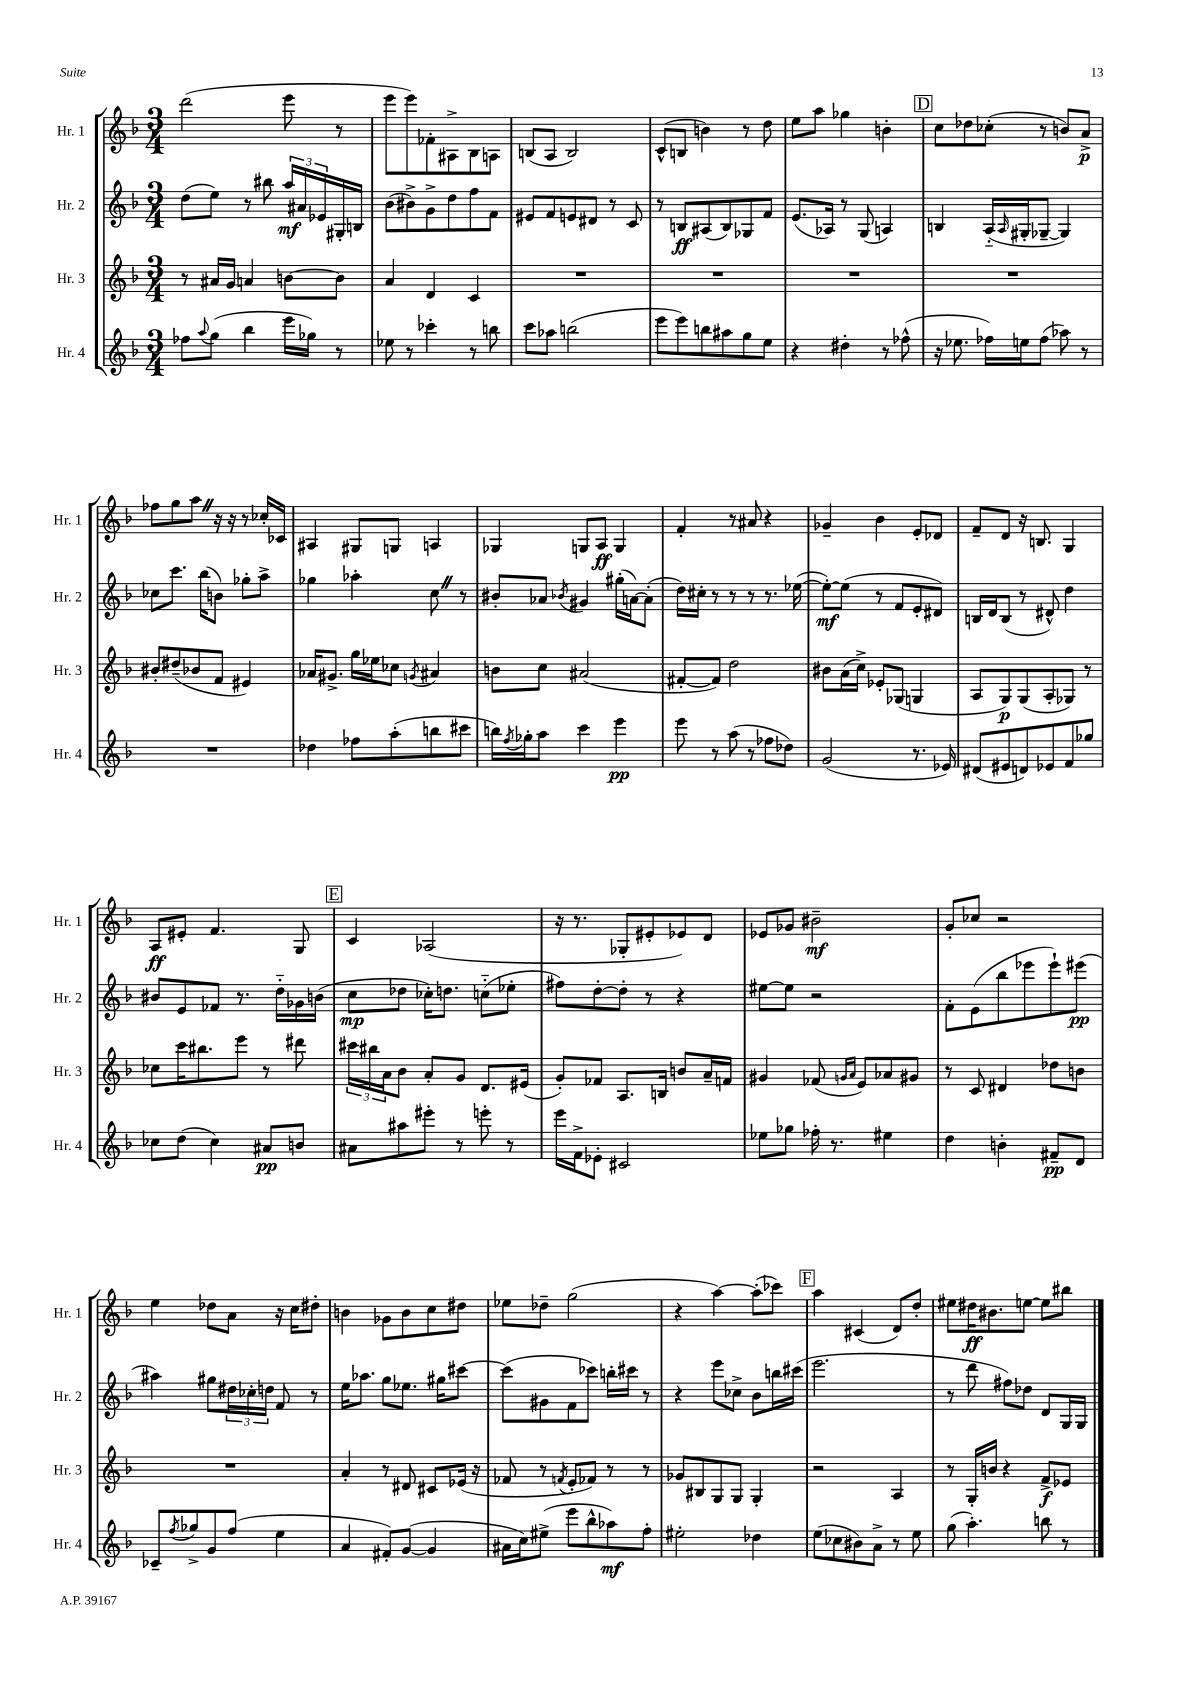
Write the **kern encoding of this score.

**kern	**dynam	**kern	**dynam	**kern	**dynam	**kern	**dynam
*part4	*part4	*part3	*part3	*part2	*part2	*part1	*part1
*staff4	*staff4	*staff3	*staff3	*staff2	*staff2	*staff1	*staff1
*I"Hr. 4	*	*I"Hr. 3	*	*I"Hr. 2	*	*I"Hr. 1	*
*I'Hr. 4	*	*I'Hr. 3	*	*I'Hr. 2	*	*I'Hr. 1	*
*clefG2	*	*clefG2	*	*clefG2	*	*clefG2	*
*k[b-]	*	*k[b-]	*	*k[b-]	*	*k[b-]	*
*M3/4	*	*M3/4	*	*M3/4	*	*M3/4	*
=24	=24	=24	=24	=24	=24	=24	=24
8ff-X\L	.	8r	.	(8dd\L	.	(2ddd\	.
8qqaa/	.	.	.	.	.	.	.
(8gg\J	.	16a#X/LL	.	8ee\J)	.	.	.
.	.	16g/JJ	.	.	.	.	.
4bb-\	.	4an/	.	8r	.	.	.
.	.	.	.	8bb#X\	.	.	.
16eee\LL	.	[8bn\L	.	24aa/LL	mf	8eee\	.
.	.	.	.	24a#X/	.	.	.
16gg-X\JJ)	.	.	.	.	.	.	.
.	.	.	.	24e-X/	.	.	.
8r	.	8b\J]	.	16G#X'/	.	8r	.
.	.	.	.	16Bn/JJ	.	.	.
=25	=25	=25	=25	=25	=25	=25	=25
8ee-X\	.	4a/	.	(8b-\L	.	8eee\L	.
8r	.	.	.	8b#X^\)	.	8eee\)	.
4ccc-X'\	.	4d/	.	8g^\	.	8f-X'\	.
.	.	.	.	8dd\	.	8A#X^\	.
8r	.	4c/	.	8ff\	.	8B-\	.
8bbn\	.	.	.	8f\J	.	8An\J	.
=26	=26	=26	=26	=26	=26	=26	=26
8ccc\L	.	2.r	.	8e#X/L	.	(8Bn/L	.
8aa-X\J	.	.	.	8f/	.	8A/J	.
(2bbn\	.	.	.	8en/	.	2B/)	.
.	.	.	.	8d#X/J	.	.	.
.	.	.	.	8r	.	.	.
.	.	.	.	8c/	.	.	.
=27	=27	=27	=27	=27	=27	=27	=27
8eee\L	.	2.r	.	8r	.	(8c^^/L	.
8eee\)	.	.	.	8Bn/L	ff	8Bn/J	.
8bbn\	.	.	.	(8A#X/	.	4bn\)	.
8aa#X\	.	.	.	8B/)	.	.	.
8gg\	.	.	.	8G-X/	.	8r	.
8ee\J	.	.	.	8f/J	.	8dd\	.
=28	=28	=28	=28	=28	=28	=28	=28
4r	.	2.r	.	(8.e/L	.	8ee\L	.
.	.	.	.	.	.	8aa\J	.
.	.	.	.	16A-X/Jk)	.	.	.
4dd#X'\	.	.	.	8r	.	4gg-X\	.
.	.	.	.	(8G/	.	.	.
8r	.	.	.	4An/)	.	4bn'\	.
(8ff-X^^\	.	.	.	.	.	.	.
!!LO:REH:place=s1:t=D
=29	=29	=29	=29	=29	=29	=29	=29
16r	.	2.r	.	4Bn/	.	8cc\L	.
8.ee-X\	.	.	.	.	.	.	.
.	.	.	.	.	.	8dd-X\	.
16ff-X\LL)	.	.	.	(16A/LL	.	(8cc-X'\J	.
.	.	.	.	16qqA/	.	.	.
16een\J	.	.	.	16G#X'/J	.	.	.
(8ff-\J	.	.	.	[8G-X~/J	.	8r	.
8aa-X\)	.	.	.	4G-/])	.	8bn/L)	.
8r	.	.	.	.	.	8a^/J	p
!!LO:LB:g=z
=30	=30	=30	=30	=30	=30	=30	=30
2.r	.	8b#X'/L	.	8cc-X\L	.	8ff-X\L	.
.	.	(8dd#X~/	.	8.ccc\J	.	8gg\	.
.	.	8b-X/	.	.	.	8aaZ\J	.
.	.	.	.	(16bb-\KL	.	.	.
.	.	8f/J	.	8bn\J)	.	16r	.
.	.	.	.	.	.	16r	.
.	.	4e#X/)	.	8gg-X'\L	.	8r	.
.	.	.	.	8aa^\J	.	16cc-X'/LL	.
.	.	.	.	.	.	16c-X/JJ	.
=31	=31	=31	=31	=31	=31	=31	=31
4dd-X\	.	16a-X/KL	.	4gg-X\	.	4A#X/	.
.	.	8.g#X^/J	.	.	.	.	.
8ff-X\L	.	16gg\LL	.	4aa-X'\	.	8G#X/L	.
.	.	16ee-X\J	.	.	.	.	.
(8aa'\	.	8cc-X\J	.	.	.	8Gn/J	.
.	.	8qgn/	.	.	.	.	.
8bbn\	.	4a#X/	.	8ccZ\	.	4An/	.
8ccc#X\J	.	.	.	8r	.	.	.
=32	=32	=32	=32	=32	=32	=32	=32
16bbn\LL)	.	8bn\L	.	8b#X'/L	.	4G-X/	.
8qff/	.	.	.	.	.	.	.
16gg-X'\J	.	.	.	.	.	.	.
8aa\J	.	8cc\J	.	8a-X/J	.	.	.
.	.	.	.	8qb-X/	.	.	.
4ccc\	.	(2a#X/	.	4g#X/	.	8Gn/L	.
.	.	.	.	.	.	8A/J	ff
4eee\	pp	.	.	(16gg#X'\LL	.	4G/	.
.	.	.	.	[16an\J)	.	.	.
.	.	.	.	(8a'\J]	.	.	.
=33	=33	=33	=33	=33	=33	=33	=33
8eee\	.	[8f#X'/L	.	16dd\LL)	.	4f'/	.
.	.	.	.	16cc#X'\JJ	.	.	.
8r	.	8f#/J])	.	8r	.	.	.
(8aa\	.	2dd\	.	8r	.	8r	.
8r	.	.	.	8r	.	8a#X/	.
8ff-X\L	.	.	.	8.r	.	4r	.
8dd-X\J)	.	.	.	.	.	.	.
.	.	.	.	([16ee-X\	.	.	.
=34	=34	=34	=34	=34	=34	=34	=34
(2g/	.	8b#X\L	.	8ee-'\L_)	mf	4g-X~/	.
.	.	(16a\L	.	(8ee-\J]	.	.	.
.	.	16cc^\JJ)	.	.	.	.	.
.	.	8e-X'/L	.	8r	.	4b-\	.
.	.	(8G-X/J	.	8f/L	.	.	.
8.r	.	4Gn/	.	8e'/	.	8e'/L	.
.	.	.	.	8d#X/J)	.	8d-X/J	.
16e-X/)	.	.	.	.	.	.	.
=35	=35	=35	=35	=35	=35	=35	=35
(8d#X/L	.	8A/L	.	16Bn/LL	.	8f~/L	.
.	.	.	.	16d/J	.	.	.
8e#X/	.	8G/)	p	(8B/J	.	8d/J	.
8dn/)	.	(8G/	.	8r	.	16r	.
.	.	.	.	.	.	8.Bn/	.
8e-X/	.	8A'/	.	8d#X^^/)	.	.	.
8f/	.	8G-X/J)	.	4dd\	.	4G/	.
8gg-X/J	.	8r	.	.	.	.	.
!!LO:LB:g=z
=36	=36	=36	=36	=36	=36	=36	=36
8cc-X\L	.	8cc-X\L	.	8b#X/L	.	8A/L	ff
(8dd\J	.	16ccc\K	.	8e/	.	8e#X'/J	.
.	.	8.bb#X\	.	.	.	.	.
4cc-\)	.	.	.	8f-X/J	.	4.f/	.
.	.	8eee\J	.	8.r	.	.	.
8a#X/L	pp	8r	.	.	.	.	.
.	.	.	.	16dd\LL	.	.	.
8bn/J	.	8ddd#X\	.	16g-X\	.	8G/	.
.	.	.	.	(16bn\JJ	.	.	.
!!LO:REH:place=s1:t=E
=37	=37	=37	=37	=37	=37	=37	=37
8a#X\L	.	24ccc#X\LL	.	8cc\L	mp	4c/	.
.	.	24bb#X\	.	.	.	.	.
.	.	24a\J	.	.	.	.	.
8aa#X\	.	8b-\J	.	8dd-X\J	.	.	.
8eee#X'\J	.	8a'/L	.	16cc-X'\KL)	.	(2A-X/	.
.	.	.	.	8.ddn\J	.	.	.
8r	.	8g/J	.	.	.	.	.
8eeen'\	.	8.d/L	.	(8ccn\L	.	.	.
8r	.	.	.	8ee-X'\J	.	.	.
.	.	(16e#X/Jk	.	.	.	.	.
=38	=38	=38	=38	=38	=38	=38	=38
16eee\LL	.	8g'/L)	.	8ff#X\L)	.	16r	.
16f^\J	.	.	.	.	.	8.r	.
8e-X'\J	.	8f-X/J	.	[8dd'\	.	.	.
2c#X/	.	8.A/L	.	8dd'\J]	.	8G-X'/L	.
.	.	.	.	8r	.	8e#X'/	.
.	.	16Bn/Jk	.	.	.	.	.
.	.	8bn/L	.	4r	.	8e-X/)	.
.	.	16a~/L	.	.	.	8d/J	.
.	.	16fn/JJ	.	.	.	.	.
=39	=39	=39	=39	=39	=39	=39	=39
8ee-X\L	.	4g#X/	.	[8ee#X\L	.	8e-X/L	.
8gg-X\J	.	.	.	8ee#\J]	.	8g-X/J	.
16ff-X'\	.	(8f-X/	.	2r	.	2b#X~\	mf
8.r	.	.	.	.	.	.	.
.	.	16qqgn/LL	.	.	.	.	.
.	.	16qqa/JJ	.	.	.	.	.
.	.	8e/L)	.	.	.	.	.
4ee#X\	.	8a-X/	.	.	.	.	.
.	.	8g#X/J	.	.	.	.	.
=40	=40	=40	=40	=40	=40	=40	=40
4dd\	.	8r	.	8f'\L	.	8g'/L	.
.	.	8c/	.	(8e\	.	8cc-X/J	.
4bn'\	.	4d#X/	.	8bb-\	.	2r	.
.	.	.	.	8eee-X\	.	.	.
8f#X~/L	pp	8dd-X\L	.	8eee-`\)	.	.	.
8d/J	.	8bn\J	.	(8eee#X\J	pp	.	.
!!LO:LB:g=z
=41	=41	=41	=41	=41	=41	=41	=41
8c-X~/L	.	2.r	.	4aa#X\)	.	4ee\	.
8qff/	.	.	.	.	.	.	.
8gg-X^/	.	.	.	.	.	.	.
8g/	.	.	.	8gg#X\L	.	8dd-X\L	.
(8ff/J	.	.	.	24dd#X\L	.	8a\J	.
.	.	.	.	24cc-X'\	.	.	.
.	.	.	.	24ddn\JJ	.	.	.
4ee\	.	.	.	8f/	.	16r	.
.	.	.	.	.	.	16cc\KL	.
.	.	.	.	8r	.	8dd#X'\J	.
=42	=42	=42	=42	=42	=42	=42	=42
4a/	.	4a'/	.	16ee\KL	.	4bn\	.
.	.	.	.	8.aa-X\J	.	.	.
8f#X'/L)	.	8r	.	8gg\L	.	8g-X\L	.
([8g/J	.	8d#X/	.	8.ee-X\J	.	8b\	.
4g/]	.	8c#X/L	.	.	.	8cc\	.
.	.	.	.	16gg#X\KL	.	.	.
.	.	(16e-X/Jk	.	[8ccc#X\J	.	8dd#X\J	.
.	.	16r	.	.	.	.	.
=43	=43	=43	=43	=43	=43	=43	=43
16a#X\LL	.	8f-X/	.	(8ccc#\L]	.	8ee-X\L	.
16cc\J)	.	.	.	.	.	.	.
(8ee#X^\J	.	8r	.	8g#X\	.	8dd-X~\J	.
.	.	8qfn/	.	.	.	.	.
8eee\L	.	8e'/L	.	8f\	.	(2gg\	.
8bb-^^\	.	8f-X/J)	.	8ccc-X\J)	.	.	.
8aa-X\)	mf	8r	.	16bbn'\LL	.	.	.
.	.	.	.	16ccc#X\JJ	.	.	.
8ff'\J	.	8r	.	8r	.	.	.
=44	=44	=44	=44	=44	=44	=44	=44
2ee#X'\	.	8g-X/L	.	4r	.	4r	.
.	.	8B#X/	.	.	.	.	.
.	.	8G/	.	8eee\L	.	[4aa\)	.
.	.	8G/J	.	8cc-X^\J	.	.	.
4dd-X\	.	4G'/	.	8b-\L	.	(8aa'\L]	.
.	.	.	.	16bbn\L	.	8ccc-X\J)	.
.	.	.	.	(16ccc#X\JJ	.	.	.
!!LO:REH:place=s1:t=F
=45	=45	=45	=45	=45	=45	=45	=45
(8ee\L	.	2r	.	2.eee\	.	4aa\	.
8cc-X\	.	.	.	.	.	.	.
8b#X\)	.	.	.	.	.	(4c#X/	.
8a^\J	.	.	.	.	.	.	.
8r	.	4A/	.	.	.	8d/L)	.
8ee\	.	.	.	.	.	8dd'/J	.
=46	=46	=46	=46	=46	=46	=46	=46
(8gg\	.	8r	.	8r	.	8ee#X\L	.
4.aa'\)	.	16G'/LL	.	8ddd\	.	16dd#X\K	ff
.	.	16bn/JJ	.	.	.	8.b#X\	.
.	.	4r	.	8ff#X\L)	.	.	.
.	.	.	.	8dd-X\J	.	[8een\J	.
8bbn\	.	8f^/L	f	8d/L	.	8ee\L]	.
8r	.	8e-X/J	.	16G/L	.	8bb#X\J	.
.	.	.	.	16G/JJ	.	.	.
==	==	==	==	==	==	==	==
*-	*-	*-	*-	*-	*-	*-	*-
